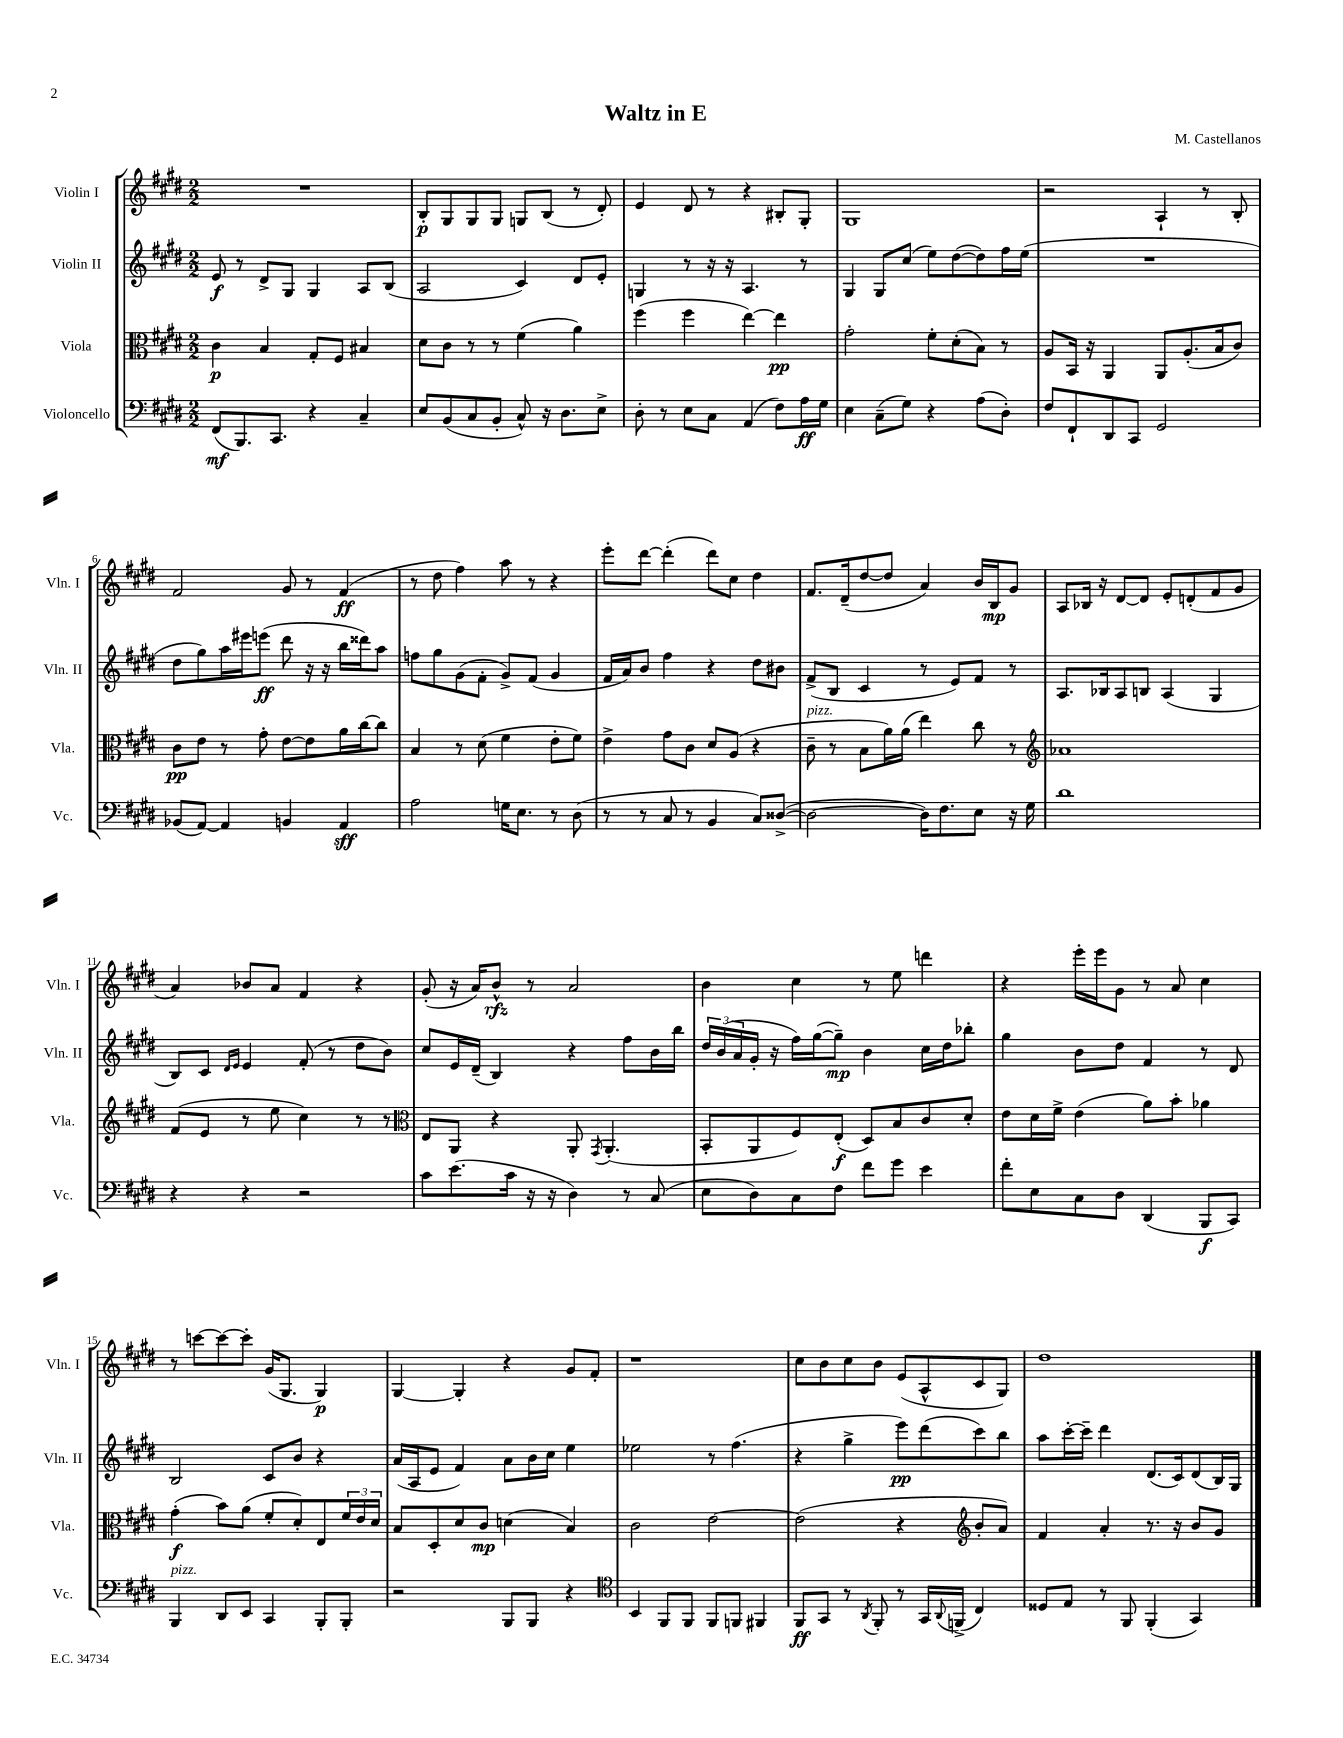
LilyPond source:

\header { title = "Waltz in E" composer = "M. Castellanos" }
<<
\new StaffGroup <<
\new Staff = "s0" \with { instrumentName = "Violin I" shortInstrumentName = "Vln. I" } {
    \clef treble \key e \major \numericTimeSignature \time 2/2
    R1 |
    b8-.\p gis8 gis8 gis8 g8 b8( r8 dis'8-.) |
    e'4 dis'8 r8 r4 bis8-. gis8-. |
    gis1 |
    r2 a4-! r8 b8-. |
    fis'2 gis'8 r8 fis'4\ff( |
    r8 dis''8 fis''4) a''8 r8 r4 |
    e'''8-. dis'''8~ dis'''4-.( dis'''8) cis''8 dis''4 |
    fis'8. dis'16--( dis''8~ dis''8 a'4) b'16 b16\mp gis'8 |
    a8 bes16 r16 dis'8~ dis'8 e'8-. d'8-.( fis'8 gis'8 |
    a'4) bes'8 a'8 fis'4 r4 |
    gis'8-.( r16 a'16) b'8-^\rfz r8 a'2 |
    b'4 cis''4 r8 e''8 d'''4 |
    r4 e'''16-. e'''16 gis'8 r8 a'8 cis''4 |
    r8 c'''8~ c'''8~ c'''8-. gis'16( gis8. gis4\p) |
    gis4~ gis4-. r4 gis'8 fis'8-. |
    r1 |
    cis''8 b'8 cis''8 b'8 e'8( a8-^ cis'8 gis8) |
    dis''1 \bar "|." |
}
\new Staff = "s1" \with { instrumentName = "Violin II" shortInstrumentName = "Vln. II" } {
    \clef treble \key e \major \numericTimeSignature \time 2/2
    e'8\f r8 dis'8-> gis8 gis4 a8 b8( |
    a2 cis'4) dis'8 e'8-. |
    g4 r8 r16 r16 a4. r8 |
    gis4 gis8 cis''8( e''8) dis''8~( dis''8) fis''16 e''16( |
    R1 |
    dis''8 gis''8) a''16 eis'''16 e'''8\ff( dis'''8 r16 r16 b''16 disis'''16) a''8 |
    f''8 gis''8 gis'8( fis'8-. gis'8->) fis'8( gis'4 |
    fis'16 a'16) b'8 fis''4 r4 dis''8 bis'8 |
    fis'8->( b8 cis'4 r8 e'8) fis'8 r8 |
    a8. bes16 a8 b8 a4( gis4 |
    b8) cis'8 \grace { dis'16 e'16 } e'4 fis'8-.( r8 dis''8 b'8) |
    cis''8 e'16 dis'16--( b4) r4 fis''8 b'16 b''16 |
    \tuplet 3/2 { dis''16 b'16( a'16 } gis'16-. r16 fis''16) gis''16~( gis''8--\mp) b'4 cis''16 dis''16 bes''8-. |
    gis''4 b'8 dis''8 fis'4 r8 dis'8 |
    b2 cis'8 b'8 r4 |
    a'16( a16 e'8 fis'4) a'8 b'16 cis''16 e''4 |
    ees''2 r8 fis''4.( |
    r4 gis''4-> e'''8\pp) dis'''8( cis'''8) b''8 |
    a''8 cis'''16~-. cis'''16-- dis'''4 dis'8.( cis'16) dis'8( b16) gis16 \bar "|." |
}
\new Staff = "s2" \with { instrumentName = "Viola" shortInstrumentName = "Vla." } {
    \clef alto \key e \major \numericTimeSignature \time 2/2
    cis'4\p b4 gis8-. fis8 bis4 |
    dis'8 cis'8 r8 r8 fis'4( a'4) |
    fis''4( fis''4 e''4~) e''4\pp |
    gis'2-. fis'8-. dis'8-.( b8) r8 |
    a8 b,16 r16 a,4 a,8 a8.-.( b16 cis'8) |
    cis'8\pp e'8 r8 gis'8-. e'8~ e'8 a'16 cis''16~ cis''8 |
    b4 r8 dis'8( fis'4 e'8-. fis'8) |
    e'4-> gis'8 cis'8 dis'8 a8( r4 |
    cis'8--^\markup { \italic "pizz." } r8 b8 a'16) a'16( e''4) cis''8 r8 |
    \clef treble aes'1 |
    fis'8( e'8 r8 e''8 cis''4) r8 r8 |
    \clef alto e8 a,8 r4 a,8-. \acciaccatura { gis,8 } a,4.-.( |
    b,8-. a,8 fis8) e8-.\f( dis8) b8 cis'8 dis'8-. |
    e'8 dis'16 fis'16-> e'4( a'8) b'8-. aes'4 |
    gis'4-.\f( b'8) a'8( fis'8-. dis'8-.) e8 \tuplet 3/2 { fis'16 e'16 dis'16 } |
    b8 dis8-. dis'8 cis'8\mp d'4( b4) |
    cis'2 e'2~ |
    e'2( r4 \clef treble b'8-. a'8) |
    fis'4 a'4-. r8. r16 b'8 gis'8 \bar "|." |
}
\new Staff = "s3" \with { instrumentName = "Violoncello" shortInstrumentName = "Vc." } {
    \clef bass \key e \major \numericTimeSignature \time 2/2
    fis,8\mf( b,,8.) cis,8. r4 cis4-- |
    e8 b,8( cis8 b,8-. cis8-^) r16 dis8. e8-> |
    dis8-. r8 e8 cis8 a,4( fis8) a16\ff gis16 |
    e4 cis8--( gis8) r4 a8( dis8-.) |
    fis8 fis,8-! dis,8 cis,8 gis,2 |
    bes,8( a,8~) a,4 b,4 a,4\sff |
    a2 g16 e8. r8 dis8( |
    r8 r8 cis8 r8 b,4 cis8) disis8~->( |
    disis2~ disis16) fis8. e8 r16 gis16 |
    dis'1 |
    r4 r4 r2 |
    cis'8 e'8.( cis'16 r16 r16 dis4) r8 cis8( |
    e8 dis8) cis8 fis8 fis'8 gis'8 e'4 |
    fis'8-. e8 cis8 dis8 dis,4( b,,8\f cis,8) |
    b,,4^\markup { \italic "pizz." } dis,8 e,8 cis,4 b,,8-. b,,8-. |
    r2 b,,8 b,,8 r4 |
    \clef tenor b,4 fis,8 fis,8 fis,8 f,8 fis,4 |
    fis,8\ff gis,8 r8 \acciaccatura { a,8 } fis,8-. r8 gis,16 \appoggiatura { a,8 } f,16->( cis4) |
    disis8 e8 r8 fis,8 fis,4-.( gis,4) \bar "|." |
}
>>
>>
